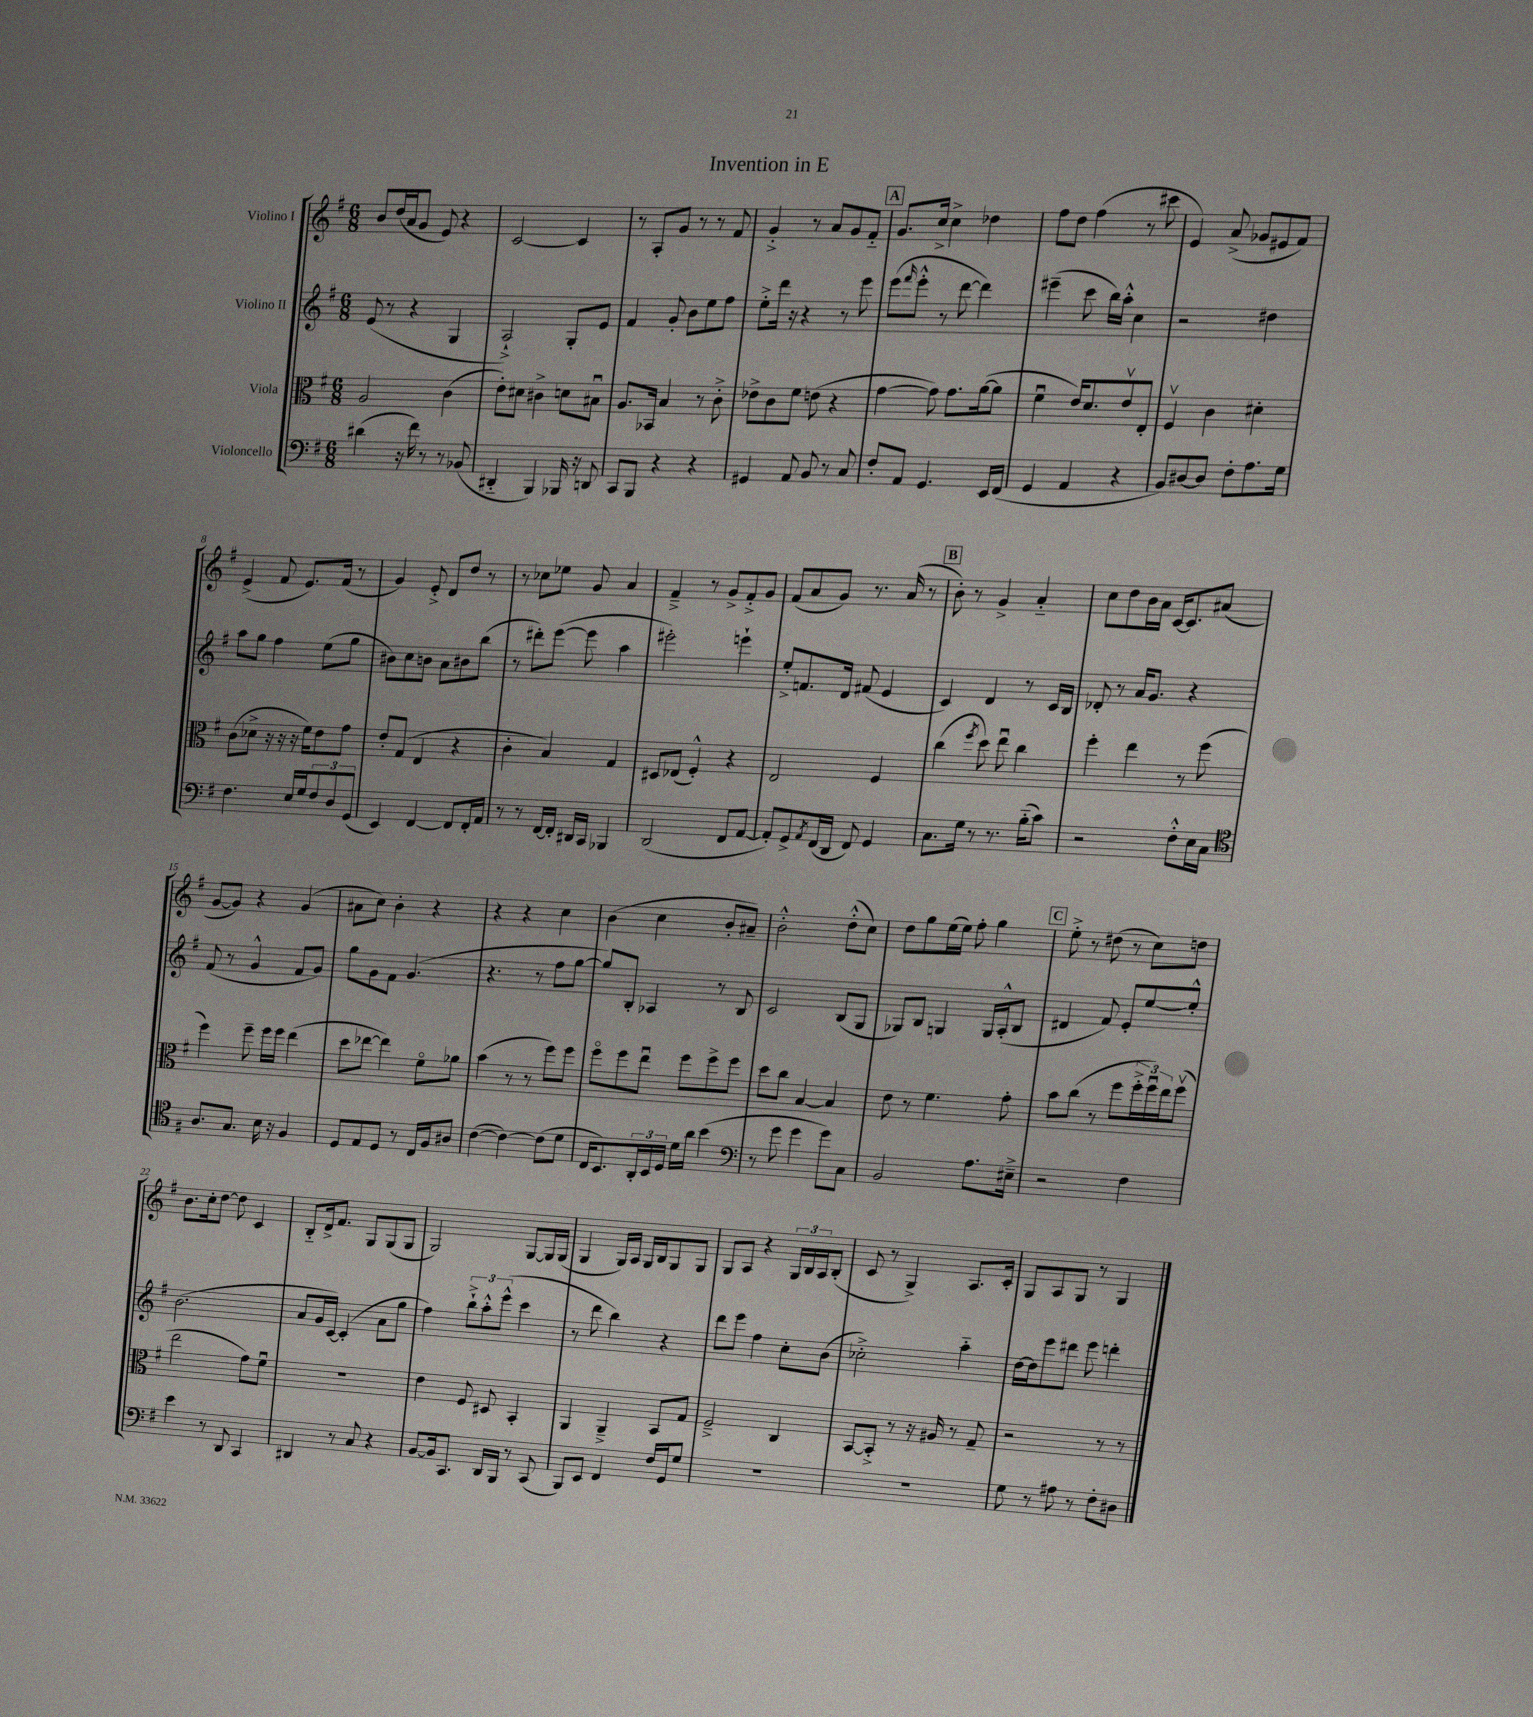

**kern	**kern	**kern	**kern
*part4	*part3	*part2	*part1
*staff4	*staff3	*staff2	*staff1
*I"Violoncello	*I"Viola	*I"Violino II	*I"Violino I
*clefF4	*clefC3	*clefG2	*clefG2
*k[f#]	*k[f#]	*k[f#]	*k[f#]
*M6/8	*M6/8	*M6/8	*M6/8
=1	=1	=1	=1
(4d#X\	2A/	(8e/	8b/L
.	.	8r	(16dd/L
.	.	.	16a/J
16r	.	4r	8g/J
16f#\)	.	.	.
8r	.	.	8e/)
8r	(4c\	4G/	4r
(8BB-X/	.	.	.
=2	=2	=2	=2
4DD#X/	8e'\L)	2A`^/)	[2c/
.	8d#X\J	.	.
4BBB/)	4c#X^\	.	.
16BBB-X/	8dn\L	8G'/L	4c/]
16r	.	.	.
8DDn/	8B#Xu\J	8e/J	.
=3	=3	=3	=3
8CC/L	8.A/L	4f#/	8r
8BBB/J	.	.	8A'/L
.	16BB-X/Jk	.	.
4r	4B/	8g'/	8g/J
.	.	8b\L	8r
4r	8r	8ee\	8r
.	8c'^\	8ff#\J	8f#/
=4	=4	=4	=4
4GG#X/	8e-X^\L	8ee'^\L	4g'^/
.	8c\	16ddd\Jk	.
.	.	16r	.
8AA/	8f#\J	4r	8r
8BB/	(8en\	.	8a/L
8r	4r	8r	8g/
8C/	.	8eee\	8f#/J
!!LO:REH:place=s1:t=A
=5	=5	=5	=5
8F#'/L	[4g\	(8eee\L	8.g/L
.	.	16qqfff#/	.
8AA/J	.	8eee'^^\J	.
.	.	.	16cc^/Jk
4.GG/	8g\])	8r	4cc^\
.	8.g\L	[8ddd\	.
.	.	4ddd\])	4dd-X\
.	([16a\k	.	.
16EE/LL	8a\J]	.	.
(16FF#/JJ	.	.	.
=6	=6	=6	=6
4GG/	4f#u\	(4eee#X~\	8ff#\L
.	.	.	8dd\J
4AA/	16e/KL)	8ccc\	(4ff#\
.	8.d/	.	.
.	.	16bb\LL)	.
.	.	16aa'^^\JJ	.
4r	8ev/	4cc\	8r
.	8E'/J	.	8ccc#X\
=7	=7	=7	=7
8BB/L)	4F#v/	2r	4e/)
[8D#X/	.	.	.
8D#/J]	4c\	.	(8a^/
8F#'\L	.	.	8g-X/L
8.A\	4d#X'\	4dd#X\	8e#X/
.	.	.	8f#/J)
16G\Jk	.	.	.
!!LO:LB:g=z
=8	=8	=8	=8
4.F#\	(8c\L	8aa\L	(4e^/
.	8d-X^\J	8gg\J	.
.	16r	4ff#\	8f#/
.	16r	.	.
16E/LL	16r	.	8.e/L)
16G/J	16f#\KL)	.	.
12F#/	8e\	(8ee\L	.
.	.	.	(16f#/Jk
12D/	.	.	.
.	8g\J	8gg\J	8r
(12GG/J	.	.	.
=9	=9	=9	=9
4EE/)	8e'/L	8b#X\L)	4g/)
.	(8G/J	8cc\	.
[4FF#/	4E/	8bn\J	8e'^/
.	.	8a\L	8d/L
8FF#/L]	4r	8b#X\	8dd/J
16FF#'/L	.	(8bb\J	8r
16AA/JJ	.	.	.
=10	=10	=10	=10
8r	4c'\	8r	8r
8r	.	8ddd#X'\L)	8cc-X\L
[16FF#/LL	4B/)	([8eee\J	8ee-X\J
16FF#'/JJ]	.	.	.
16DD#X/LL	.	8eee\]	8g/
16CC/JJ	.	.	.
4BBB-X/	4G/	4aa\	4a/
=11	=11	=11	=11
(2DD/	8D#X/L	2eee#X'\)	4f#~^/
.	(8E-X/J	.	.
.	4F#'^^/)	.	8r
.	.	.	8g^/L
8FF#/L	4r	4eeen`\	8f#'^/
[8AA/J	.	.	8g/J
=12	=12	=12	=12
8AA'/L])	2E/	8ee'^/L	(8f#/L
8GG^/	.	8.fn/	8a/
8qAA/	.	.	.
(16FF#/L	.	.	8g/J)
16DD/JJ	.	16d/Jk	.
8FF#/)	.	(8f#X/	8.r
4GG/	4F#/	4e/	.
.	.	.	(16a/
.	.	.	8r
!!LO:REH:place=s1:t=B
=13	=13	=13	=13
8.C\L	(4cc\	4c/)	8b'\)
.	.	.	8r
16G\Jk	.	.	.
.	8qff#/	.	.
8r	8dd\)	4d/	4g^/
8.r	8eeu\	.	.
.	4cc\	8r	4a/
(16B\KL	.	.	.
8c\J)	.	16c/LL	.
.	.	16B/JJ	.
=14	=14	=14	=14
2r	4ff#'\	8d-X'/	8cc\L
.	.	8r	8dd\
.	4ee\	16a/KL	16b\L
.	.	8.g/J	16a\JJ
.	.	.	[16c/KL
.	.	.	8.c/]
8F#'^^\L	8r	4r	.
16E\L	(8ff#\	.	(8a#X/J
16C\JJ	.	.	.
!!LO:LB:g=z
=15	=15	=15	=15
*clefC4	*	*	*
8.A/L	4ff#\)	(8f#/	[8g/L
.	.	8r	8g/J])
8.G/J	.	.	.
.	8ff#~\	4g^^/	4r
16B\	16ff#\LL	.	.
16r	16ff#\JJ	.	.
4F#/	(4ee\	8f#/L	(4g/
.	.	8g/J)	.
=16	=16	=16	=16
8D/L	8dd\L	8gg\L	8a#X\L
8E/	[8ee-X\J	8g\	8cc\J)
8D/J	4ee-\])	8f#\J	4b'\
8r	.	(4.g/	.
16C/LL	8f#\L	.	4r
16F#/J	.	.	.
8A#X/J	8a-X\J	.	.
=17	=17	=17	=17
([4c\	(4b\	4.r	4r
4c\_)	8r	.	4r
.	8r	8r	.
(8c\L]	8ff#\L)	8ff#\L	4cc\
8d\J	8ff#\J	[8gg\J	.
=18	=18	=18	=18
16C/KL	8ff#\L	8gg/L])	(4b\
8.BB/)	.	.	.
.	8ff#\	8B'/J	.
24AA'/L	8eeu\J	4A-X/	4cc\
24BB/	.	.	.
24D/JJ	.	.	.
16d\LL	8ff#\L	.	.
16a\JJ	.	.	.
(4b\	8ff#^\	8r	8b'/L
.	8ff#\J	8B/	8a#X~/J)
=19	=19	=19	=19
*clefF4	*	*	*
8r	8dd\L	2c/	2b'^^\
8g\	8cc\J	.	.
4g\	[4B/	.	.
8g\L)	4B/]	(8B/L	(8dd'^^\L
8C\J	.	8G/J	8cc\J)
=20	=20	=20	=20
2BB/	8e\	8G-X/L)	8dd\L
.	8r	8B/J	8gg\
.	4.f#\	4Gn/	(16ee\L
.	.	.	16ee\JJ)
.	.	.	8ff#'\
8.A\L	.	16G/LL	4gg\
.	.	(16A'^^/J	.
.	8g'\	8B/J	.
16E#X~^\Jk	.	.	.
!!LO:REH:place=s1:t=C
=21	=21	=21	=21
2r	8b\L	4d#X/	8ee'^\
.	(8cc\J	.	8r
.	8r	8f#/)	(8dd#X\
.	8ff#\L	8e'/L	8r
4F#\	24ff#'^\L	[8ee/	8cc\L)
.	24ff#u\)	.	.
.	24ee\J	.	.
.	(8ff#v\J	8ee'^^/J]	8ddn\J
!!LO:LB:g=z
=22	=22	=22	=22
4e\	2ee\	(2.b\	8.b\L
.	.	.	16cc'\k
8r	.	.	[8dd\J
8DD/	.	.	8dd\]
4CC/	8g\L)	.	4c/
.	8f#u\J	.	.
=23	=23	=23	=23
4DD#X/	2.r	8a/L	8B/L
.	.	16g/L	16d^/k
.	.	[16c/JJ)	8.f#/J
8r	.	(4c'/]	.
8C/	.	.	8G/L
4r	.	8a\L	(8G/
.	.	8gg\J	8G/J
=24	=24	=24	=24
[8BB/L	4e\	4ff#\)	2G/)
16BB/k]	.	.	.
8.CC/J	.	.	.
.	8F#/	12bb`^\L	.
.	.	12aa'^^\	.
16DD/LL	8D#X/	.	.
.	.	(12eee^^\J	.
16BBB/JJ	.	.	.
8r	4BB'/	4ccc\	[8G/L
(8CC/	.	.	16G/L]
.	.	.	(16G/JJ
=25	=25	=25	=25
8BBB/L)	4AA/	8r	4G/
8EE/J	.	8ddd\	.
4FF#/	4AA~^/	4bb\)	16G/LL)
.	.	.	16A/JJ
.	.	.	16G/LL
.	.	.	16B/J
16F#/LL	8BB/L	4r	8G/
16GG/J	.	.	.
8G/J	8G/J	.	8G/J
=26	=26	=26	=26
2.r	2F#~^/	8ddd\L	8G/L
.	.	8eee\J	8A/J
.	.	4ff#\	4r
.	4C/	8cc'\L	24G/LL
.	.	.	24B/
.	.	.	24A/J
.	.	(8b\J	(8B'/J
=27	=27	=27	=27
2.r	[8BB/L	2cc-X'^\)	8c/
.	8BB'^/J]	.	8r
.	8r	.	4G^/)
.	16r	.	.
.	16A#X/	.	.
.	8r	4aa\	8.A/L
.	8G~/	.	.
.	.	.	16c'/Jk
=28	=28	=28	=28
8G\	2r	[16dd\LL	8G/L
.	.	16dd\J]	.
8r	.	8eee\	8A/
8A#X\	.	8ddd#X\J	8G/J
8r	.	8eee\	8r
8F#'\L	8r	4dddn'\	4G/
8D#X\J	8r	.	.
==	==	==	==
*-	*-	*-	*-
